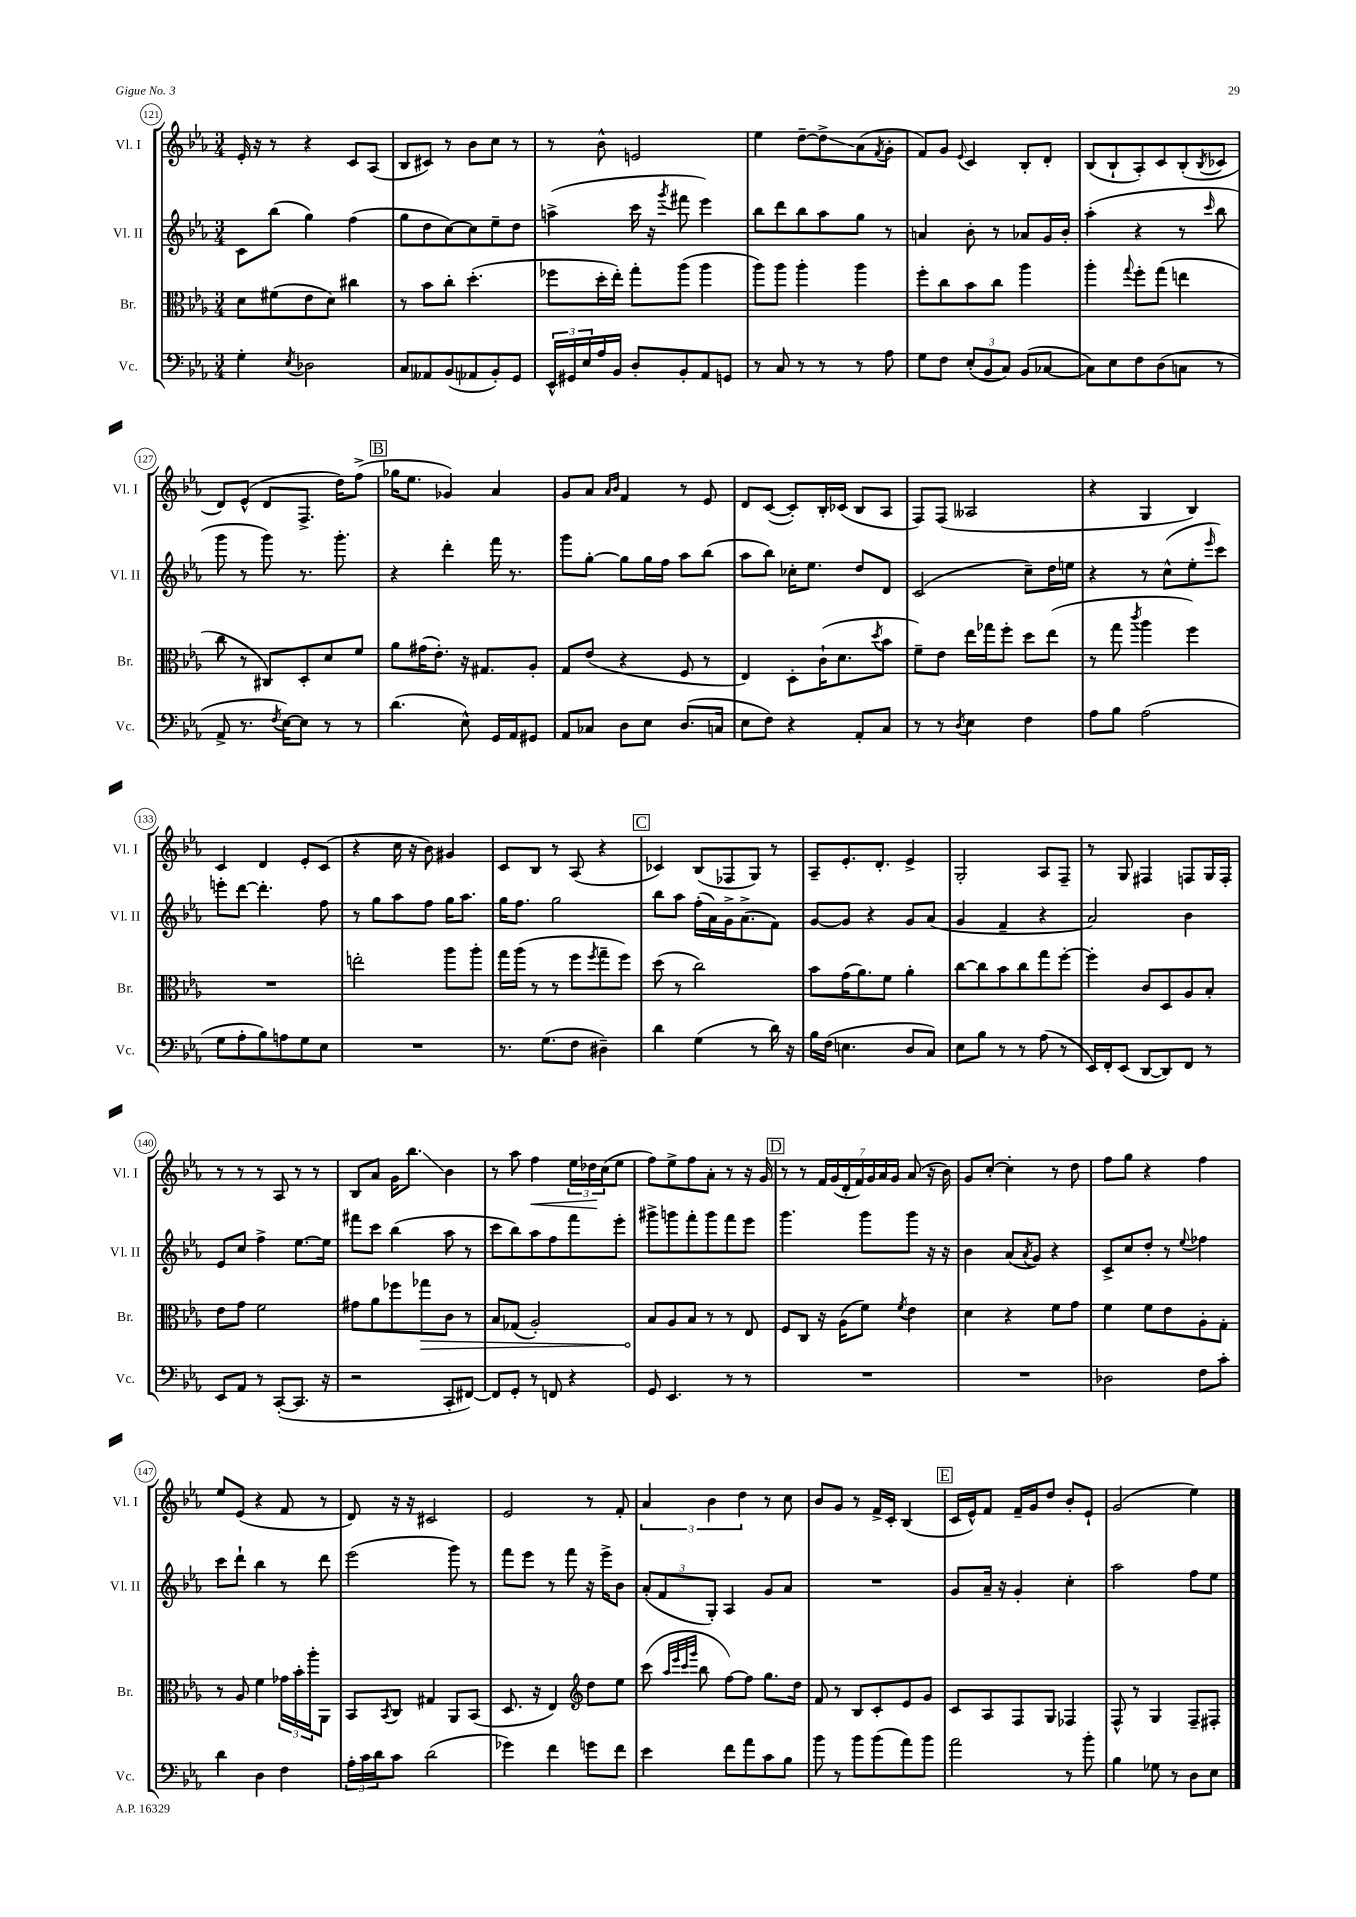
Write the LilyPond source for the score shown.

<<
\new StaffGroup <<
\new Staff = "s0" \with { instrumentName = "Vl. I" shortInstrumentName = "Vl. I" } {
    \clef treble \key ees \major \numericTimeSignature \time 3/4
    ees'16-. r16 r8 r4 c'8 aes8( |
    bes8 cis'8) r8 bes'8 c''8 r8 |
    r8 bes'8-^ e'2 |
    ees''4 d''8~-- d''8->\glissando aes'8( \acciaccatura { f'8 } g'8-. |
    f'8) g'8 \appoggiatura { ees'8 } c'4 bes8-. d'8-. |
    bes8( bes8-! aes8-.) c'8 bes8-.( \acciaccatura { bes8 } ces'8 |
    d'8) ees'8-^( d'8 f8.-> d''16) f''8->( |
    \mark \markup { \box "B" } ges''16 ees''8. ges'4) aes'4 |
    g'8 aes'8 \grace { aes'16 bes'16 } f'4 r8 ees'8 |
    d'8 c'8~( c'8-.) bes16-. ces'16( bes8 aes8 |
    f8) f8( aeses2 |
    r4 g4 bes4) |
    c'4 d'4 ees'8-. c'8( |
    r4 c''16 r16 bes'8) gis'4 |
    c'8 bes8 r8 aes8( r4 |
    \mark \markup { \box "C" } ces'4) bes8( fes8 g8) r8 |
    aes8-- ees'8.-. d'8.-. ees'4-> |
    g2-. aes8 f8-- |
    r8 g8 fis4 f8 g16 f16-. |
    r8 r8 r8 aes8 r8 r8 |
    bes8 aes'8 g'16 bes''8.\glissando bes'4 |
    r8 aes''8 f''4\< \tuplet 3/2 { ees''16 des''16\! c''16( } ees''8 |
    f''8) ees''8-> f''8 aes'8-. r8 r16 g'16 |
    \mark \markup { \box "D" } r8 r8 \tuplet 7/4 { f'16 g'16( d'16-. f'16) g'16 aes'16 g'16 } aes'8( r16 bes'16) |
    g'8 c''8~-. c''4-. r8 d''8 |
    f''8 g''8 r4 f''4 |
    ees''8 ees'8( r4 f'8 r8 |
    d'8) r16 r16 cis'2 |
    ees'2 r8 f'8-. |
    \tuplet 3/2 { aes'4 bes'4 d''4 } r8 c''8 |
    bes'8 g'8 r8 f'16-> c'16-. bes4( |
    \mark \markup { \box "E" } c'16 ees'16-^) f'8 f'16-- g'16 d''8 bes'8-. ees'8-! |
    g'2( ees''4) \bar "|." |
}
\new Staff = "s1" \with { instrumentName = "Vl. II" shortInstrumentName = "Vl. II" } {
    \clef treble \key ees \major \numericTimeSignature \time 3/4
    c'8 bes''8( g''4) f''4( |
    g''8 d''8 c''8~) c''8 ees''8-- d''8 |
    a''4->( c'''16 r16 \acciaccatura { g'''8 } fis'''8 ees'''4) |
    bes''8 d'''8 bes''8 aes''8 g''8 r8 |
    a'4 bes'8-. r8 aes'8 g'16 bes'16-. |
    aes''4-.( r4 r8 \grace { c'''16 } bes''8 |
    g'''8 r8 g'''8) r8. g'''8.-. |
    \mark \markup { \box "B" } r4 d'''4-. f'''16 r8. |
    g'''8 g''8~-. g''8 g''16 f''16 aes''8 bes''8( |
    aes''8 bes''8) ces''16-. ees''8. d''8 d'8 |
    c'2( c''8--) d''16 e''16 |
    r4 r8 c''8-^( ees''8-. \grace { ees'''16 } c'''8) |
    e'''8-. d'''8~ d'''4.-. f''8 |
    r8 g''8 aes''8 f''8 g''16 aes''8. |
    g''16 f''8. g''2 |
    \mark \markup { \box "C" } bes''8 aes''8 f''16-.( aes'16) g'16-> aes'8.->( f'8) |
    g'8~ g'8 r4 g'8 aes'8( |
    g'4 f'4-- r4 |
    aes'2) bes'4 |
    ees'8 c''8 f''4-> ees''8.~ ees''16 |
    fis'''8 c'''8 bes''4( aes''8 r8 |
    c'''8 bes''8) aes''8 f''8 f'''8 ees'''8-. |
    gis'''8-> g'''8 f'''8-. g'''8 f'''8 ees'''8 |
    \mark \markup { \box "D" } g'''4. g'''8 g'''8 r16 r16 |
    bes'4 aes'8( \acciaccatura { aes'8 } g'8) r4 |
    c'8-> c''8 d''8-. r8 \appoggiatura { ees''8 } fes''4 |
    c'''8 d'''8-! bes''4 r8 d'''8 |
    ees'''2( g'''8) r8 |
    f'''8 ees'''8 r8 f'''8 r16 ees'''16-> bes'8 |
    \tuplet 3/2 { aes'8-.( f'8 g8-.) } aes4 g'8 aes'8 |
    R2. |
    \mark \markup { \box "E" } g'8 aes'16-- r16 g'4-. c''4-. |
    aes''2 f''8 ees''8 \bar "|." |
}
\new Staff = "s2" \with { instrumentName = "Br." shortInstrumentName = "Br." } {
    \clef alto \key ees \major \numericTimeSignature \time 3/4
    d'8 fis'8( ees'8 d'8) cis''4 |
    r8 bes'8 c''8-. d''4.-.( |
    fes''8 d''16-. ees''16-.) g''8-. aes''8( aes''4 |
    aes''8) aes''8 aes''4-. aes''4 |
    f''8-. c''8 bes'8 c''8 aes''4 |
    aes''4-. \appoggiatura { g''8 } f''8-. g''8( e''4 |
    c''8 r8 cis8) d8-. d'8 f'8 |
    \mark \markup { \box "B" } aes'8 gis'16( ees'8.-.) r16 gis8. aes8-. |
    g8 ees'8( r4 f8 r8 |
    ees4) d8-. c'16-!( d'8. \acciaccatura { d''8 } bes'8 |
    f'8--) ees'8 ees''16 ges''16 f''8-. d''8 ees''8( |
    r8 g''8 \acciaccatura { c'''8 } aes''4 f''4) |
    R2. |
    e''2-. aes''8 aes''8-. |
    g''16 aes''16( r8 r8 f''8 \acciaccatura { f''8 } g''8-- f''8) |
    \mark \markup { \box "C" } d''8( r8 c''2) |
    bes'8 g'16( aes'8.) f'8 aes'4-. |
    c''8~ c''8 bes'8 c''8 g''8 f''8~-. |
    f''4-. c'8 d8 aes8 bes8-. |
    ees'8 g'8 f'2 |
    gis'8 aes'8 fes''8 \once \override Hairpin.circled-tip = ##t ges''8\> c'8 r8 |
    bes8 ges8( aes2-.) |
    bes8\! aes8 bes8 r8 r8 ees8 |
    \mark \markup { \box "D" } f8 c8 r16 aes16( f'8) \acciaccatura { f'8 } ees'4 |
    d'4 r4 f'8 g'8 |
    f'4 f'8 ees'8 aes8-. g8-. |
    r8 aes8 f'4 \tuplet 3/2 { ges'16 bes'16-. aes''16-. } aes,8 |
    bes,8 \acciaccatura { bes,8 } c8 gis4 aes,8 bes,8( |
    d8. r16 ees4) \clef treble d''8 ees''8 |
    c'''8( \grace { aes''32 ees'''32 c'''32 g'''32 } bes''8 f''8~) f''8 g''8. d''16 |
    f'8 r8 bes8 c'8-. ees'8 g'8 |
    \mark \markup { \box "E" } c'8 aes8 f8 g8 fes4 |
    f8-^ r8 g4 f8-- fis8-. \bar "|." |
}
\new Staff = "s3" \with { instrumentName = "Vc." shortInstrumentName = "Vc." } {
    \clef bass \key ees \major \numericTimeSignature \time 3/4
    g4-. \acciaccatura { ees8 } des2 |
    c8 aeses,8 bes,8( aes,8 bes,8-.) g,8 |
    \tuplet 3/2 { ees,16-^ gis,16 ees16 } aes16 bes,16 d8-. bes,8-. aes,8 g,8 |
    r8 c8 r8 r8 r8 aes8 |
    g8 f8 \tuplet 3/2 { ees8-.( bes,8 c8) } bes,8( ces8~ |
    ces8) ees8 f8 d8( c8 r8 |
    aes,8-> r8. \acciaccatura { f8 } ees16~) ees8 r8 r8 |
    \mark \markup { \box "B" } d'4.( ees8-^) g,16 aes,16 gis,8 |
    aes,8 ces8 d8 ees8 d8.( c16 |
    ees8 f8) r4 aes,8-. c8 |
    r8 r8 \acciaccatura { d8 } ees4 f4 |
    aes8 bes8 aes2( |
    g8 aes8-. bes8) a8 g8 ees8 |
    R2. |
    r8. g8.( f8 dis4--) |
    \mark \markup { \box "C" } d'4 g4( r8 d'16) r16 |
    bes16 f16( e4. d8 c8) |
    ees8 bes8 r8 r8 aes8( r8 |
    ees,16) f,16-. ees,8( d,8~ d,8) f,8 r8 |
    ees,8 aes,8 r8 c,8~-.( c,8. r16 |
    r2 c,8-. fis,8~) |
    fis,8 g,8-. r8 f,8 r4 |
    g,8 ees,4. r8 r8 |
    \mark \markup { \box "D" } R2. |
    R2. |
    des2 f8 c'8-. |
    d'4 d4 f4 |
    \tuplet 3/2 { aes16-. c'16 d'16 } c'8 d'2( |
    ges'4) f'4 g'8 f'8 |
    ees'4 f'8 aes'8 c'8 bes8 |
    bes'8 r8 bes'8 bes'8( aes'8) bes'8 |
    \mark \markup { \box "E" } aes'2 r8 bes'8-. |
    bes4 ges8 r8 d8 ees8 \bar "|." |
}
>>
>>
\layout { \context { \Score currentBarNumber = #121 \override BarNumber.stencil = #(make-stencil-circler 0.1 0.3 ly:text-interface::print) } }
